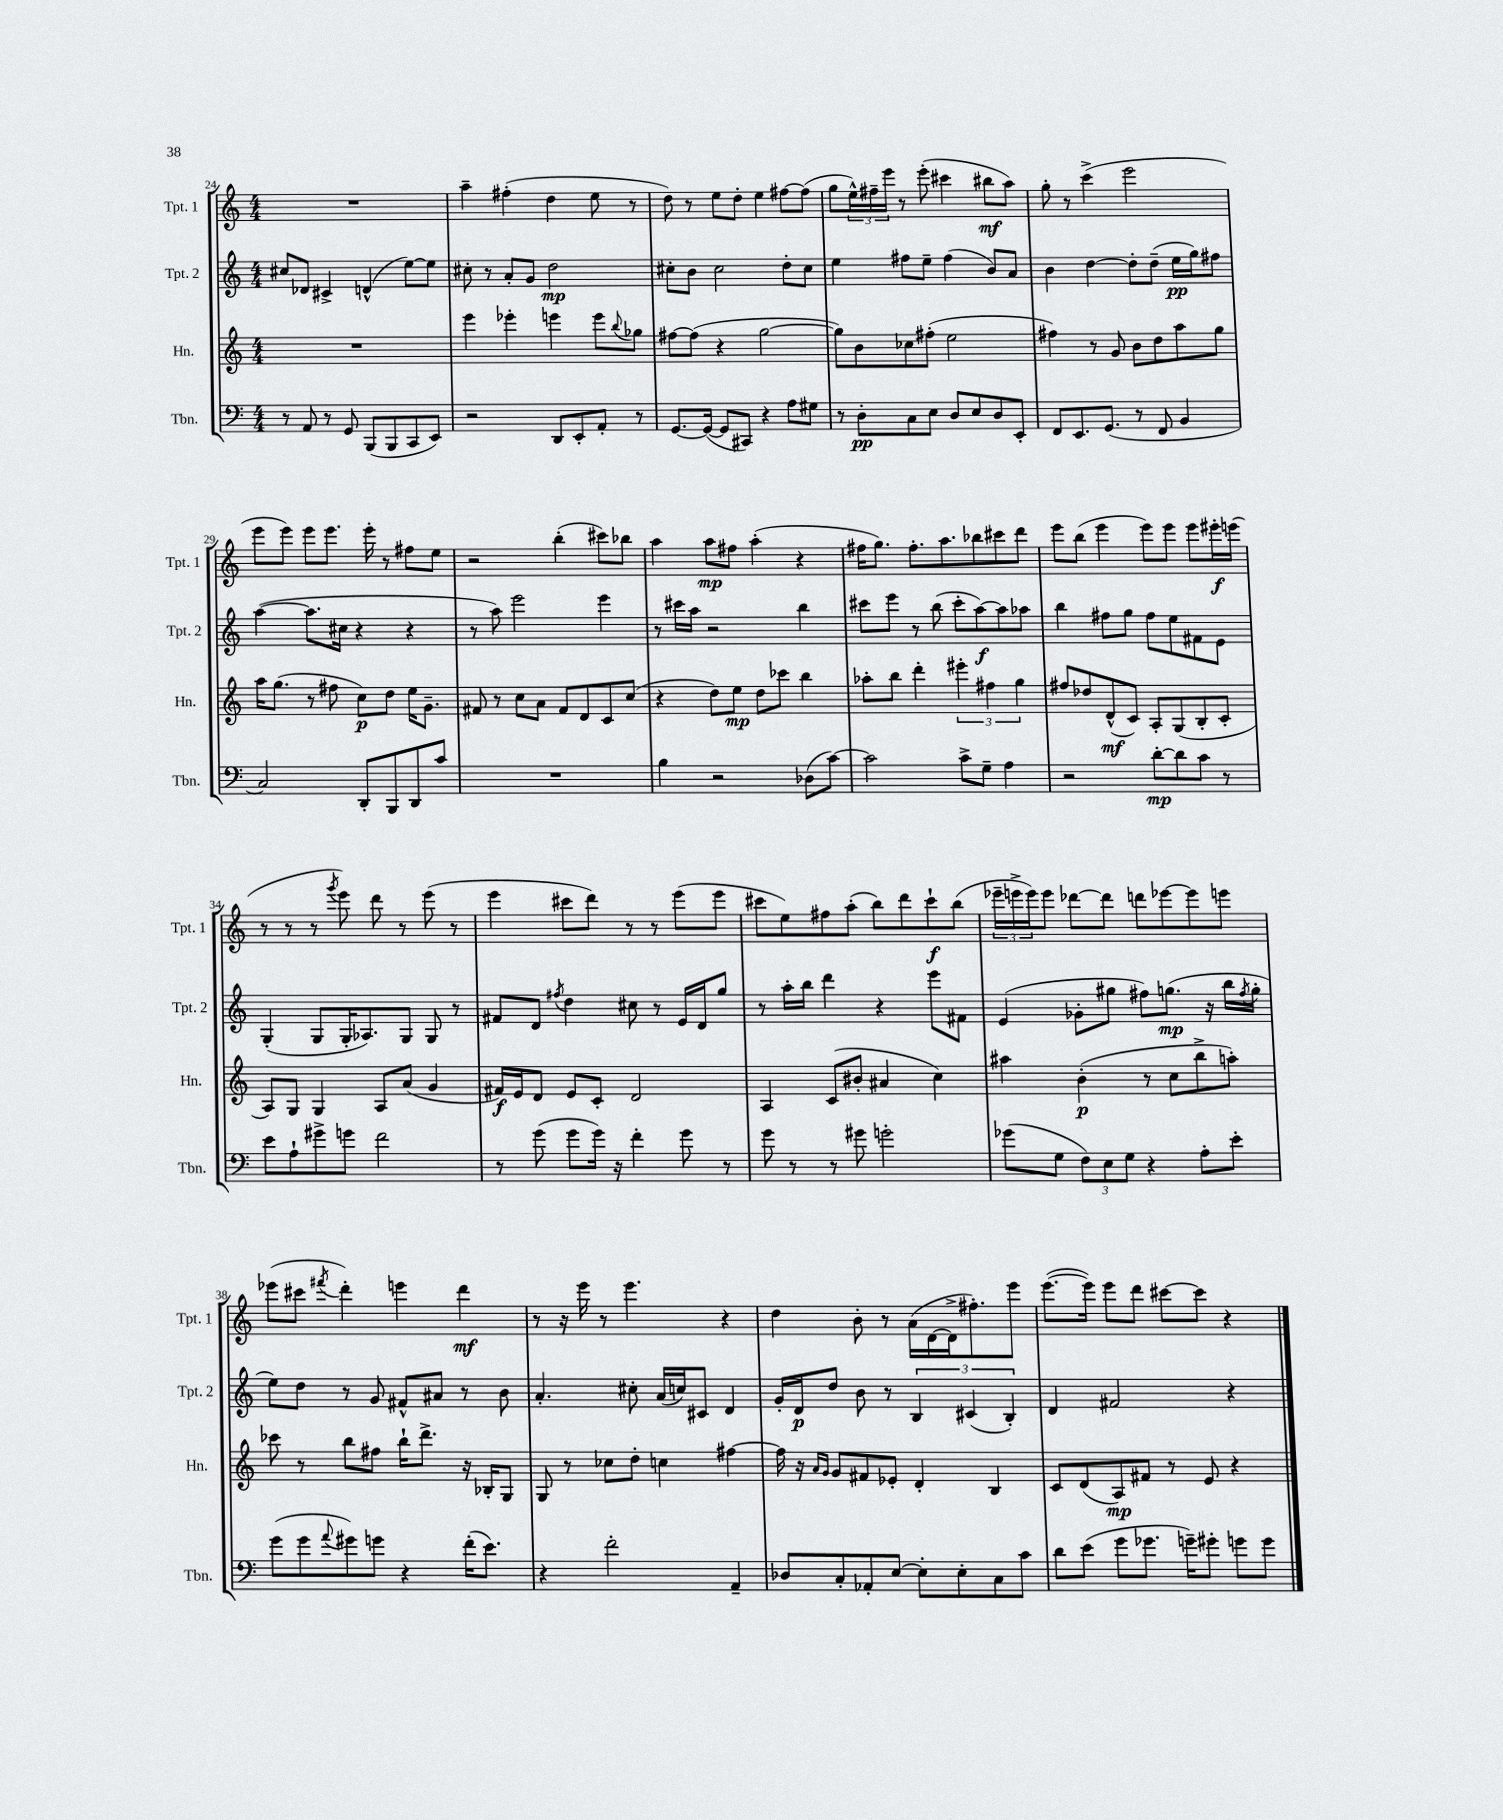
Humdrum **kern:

**kern	**dynam	**kern	**dynam	**kern	**dynam	**kern	**dynam
*part4	*part4	*part3	*part3	*part2	*part2	*part1	*part1
*staff4	*staff4	*staff3	*staff3	*staff2	*staff2	*staff1	*staff1
*I"Tbn.	*	*I"Hn.	*	*I"Tpt. 2	*	*I"Tpt. 1	*
*I'Tbn.	*	*I'Hn.	*	*I'Tpt. 2	*	*I'Tpt. 1	*
*clefF4	*	*clefG2	*	*clefG2	*	*clefG2	*
*k[]	*	*k[]	*	*k[]	*	*k[]	*
*M4/4	*	*M4/4	*	*M4/4	*	*M4/4	*
=24	=24	=24	=24	=24	=24	=24	=24
8r	.	1r	.	8cc#X/L	.	1r	.
8AA/	.	.	.	8d-X/J	.	.	.
8r	.	.	.	4c#X^/	.	.	.
8GG/	.	.	.	.	.	.	.
(8BBB/L	.	.	.	(4dn^^/	.	.	.
8BBB/	.	.	.	.	.	.	.
8CC/	.	.	.	[8ee\L)	.	.	.
8EE/J)	.	.	.	8ee\J]	.	.	.
=25	=25	=25	=25	=25	=25	=25	=25
2r	.	4eee\	.	8cc#X'\	.	4aa~\	.
.	.	.	.	8r	.	.	.
.	.	4eee-X'\	.	8a'/L	.	(4ff#X'\	.
.	.	.	.	8g/J	.	.	.
8DD/L	.	4eeen\	.	2dd\	mp	4dd\	.
8EE'/	.	.	.	.	.	.	.
8AA'/J	.	8eee\L	.	.	.	8ee\	.
.	.	8qqbb/	.	.	.	.	.
8r	.	8gg-X\J	.	.	.	8r	.
=26	=26	=26	=26	=26	=26	=26	=26
[8.GG/L	.	[8ff#X\L	.	8cc#X'\L	.	8dd\)	.
.	.	(8ff#\J]	.	8b\J	.	8r	.
(16GG/Jk_	.	.	.	.	.	.	.
8GG/L]	.	4r	.	2cc#\	.	8ee\L	.
8CC#X/J)	.	.	.	.	.	8dd'\J	.
4r	.	[2gg\	.	.	.	4ee\	.
8A\L	.	.	.	8dd'\L	.	[8ff#X\L	.
8G#X\J	.	.	.	8cc#\J	.	(8ff#\J]	.
=27	=27	=27	=27	=27	=27	=27	=27
8r	.	8gg\L])	.	4ee\	.	8gg\L	.
8D'\L	pp	8b\	.	.	.	24ee^^\L)	.
.	.	.	.	.	.	24ff#X~\	.
.	.	.	.	.	.	24eee\JJ	.
8C\	.	8cc-X\	.	8ff#X\L	.	8r	.
8E\J	.	(8ff#X'\J	.	8ee~\J	.	(8eee'\	.
8D/L	.	2ee\	.	(4ff#\	.	4ccc#X\	.
8E/	.	.	.	.	.	.	.
8D/	.	.	.	8b/L)	.	8bb#X\L	mf
8EE'/J	.	.	.	8a/J	.	8aa\J)	.
=28	=28	=28	=28	=28	=28	=28	=28
8FF/L	.	4ff#X\)	.	4b\	.	8gg'\	.
8.EE/	.	.	.	.	.	8r	.
.	.	8r	.	[4dd\	.	(4ccc^\	.
(8.GG/J	.	.	.	.	.	.	.
.	.	8g/	.	.	.	.	.
8r	.	8b\L	.	8dd'\L]	.	2eee\	.
8FF/	.	8dd\	.	(8dd~\J	.	.	.
4BB/	.	8aa\	.	16ee\LL	pp	.	.
.	.	.	.	16gg\J)	.	.	.
.	.	8gg\J	.	8ff#X\J	.	.	.
!!LO:LB:g=z
=29	=29	=29	=29	=29	=29	=29	=29
2C/)	.	16aa\KL	.	([4aa\	.	8eee\L	.
.	.	(8.gg\J	.	.	.	.	.
.	.	.	.	.	.	8eee\J)	.
.	.	8r	.	8.aa\L]	.	8eee\L	.
.	.	8ff#X\	.	.	.	8.eee\J	.
.	.	.	.	16cc#X\Jk	.	.	.
8DD'/L	.	8cc\L)	p	4r	.	.	.
.	.	.	.	.	.	16eee'\	.
8BBB/	.	8dd\J	.	.	.	8r	.
8DD/	.	16ee\KL	.	4r	.	8ff#X\L	.
.	.	8.g~\J	.	.	.	.	.
8c/J	.	.	.	.	.	8ee\J	.
=30	=30	=30	=30	=30	=30	=30	=30
1r	.	8f#X/	.	8r	.	2r	.
.	.	8r	.	8aa\)	.	.	.
.	.	8cc\L	.	2eee\	.	.	.
.	.	8a\J	.	.	.	.	.
.	.	8f#/L	.	.	.	(4bb'\	.
.	.	8d/	.	.	.	.	.
.	.	8c/	.	4eee\	.	8ccc#X\L)	.
.	.	(8cc/J	.	.	.	8bb-X\J	.
=31	=31	=31	=31	=31	=31	=31	=31
4B\	.	4r	.	8r	.	4aa\	.
.	.	.	.	16ccc#X\LL	.	.	.
.	.	.	.	16aa\JJ	.	.	.
2r	.	8dd\L)	.	2r	.	8aa\L	mp
.	.	8ee\J	mp	.	.	8ff#X\J	.
.	.	8dd\L	.	.	.	(4aa'\	.
.	.	8ccc-X\J	.	.	.	.	.
(8D-X\L	.	4bb\	.	4bb\	.	4r	.
[8c\J)	.	.	.	.	.	.	.
=32	=32	=32	=32	=32	=32	=32	=32
2c\]	.	8aa-X'\L	.	8ccc#X\L	.	16ff#X\KL	.
.	.	.	.	.	.	8.gg\J)	.
.	.	8bb\J	.	8eee\J	.	.	.
.	.	4ddd'\	.	8r	.	8.ff#'\L	.
.	.	.	.	(8bb\	.	.	.
.	.	.	.	.	.	8.aa\	.
8c^\L	.	6eee#X'\	.	8ccc#'\L	.	.	.
8G~\J	.	.	.	[8aa\)	f	8bb-X\	.
.	.	6ff#X\	.	.	.	.	.
4A\	.	.	.	8aa\]	.	8ccc#X\	.
.	.	6gg\	.	.	.	.	.
.	.	.	.	8aa-X\J	.	8ddd\J	.
=33	=33	=33	=33	=33	=33	=33	=33
2r	.	8ff#X/L	.	4bb\	.	8eee\L	.
.	.	8dd-X/	.	.	.	(8bb\J	.
.	.	(8d^^/	mf	8ff#X\L	.	4eee\	.
.	.	8c/J)	.	8gg\J	.	.	.
[8d'\L	mp	8A'/L	.	8ff#\L	.	8eee\L)	.
8d\]	.	(8G/	.	8ee\	.	8eee\J	.
8c\J	.	8B'/	.	8f#X\	.	8eee\L	.
8r	.	8c'/J	.	8e\J	.	16eee#X'\L	f
.	.	.	.	.	.	(16eeen\JJ	.
!!LO:LB:g=z
=34	=34	=34	=34	=34	=34	=34	=34
8e\L	.	8A/L)	.	(4G'/	.	8r	.
8A`\	.	8G/J	.	.	.	8r	.
8g#X^\	.	4G/	.	8G/L	.	8r	.
.	.	.	.	.	.	8qggg/	.
8gn\J	.	.	.	16G'/K	.	8eee\)	.
.	.	.	.	8.A-X/)	.	.	.
2f\	.	8A/L	.	.	.	8ddd\	.
.	.	(8a/J	.	8G/J	.	8r	.
.	.	4g/	.	8G/	.	(8eee\	.
.	.	.	.	8r	.	8r	.
=35	=35	=35	=35	=35	=35	=35	=35
8r	.	16f#X/LL)	f	8f#X/L	.	4eee\	.
.	.	16e/J	.	.	.	.	.
(8g\	.	8d/J	.	8d/J	.	.	.
.	.	.	.	8qff#X/	.	.	.
8g\L	.	8e/L	.	4dd\	.	8ccc#X\L	.
16g\Jk)	.	8c'/J	.	.	.	8ddd\J)	.
16r	.	.	.	.	.	.	.
4f'\	.	2d/	.	8cc#X\	.	8r	.
.	.	.	.	8r	.	8r	.
8g\	.	.	.	16e/LL	.	(8eee\L	.
.	.	.	.	16d/J	.	.	.
8r	.	.	.	8gg/J	.	8eee\J	.
=36	=36	=36	=36	=36	=36	=36	=36
8g\	.	4A/	.	8r	.	8ccc#X\L	.
8r	.	.	.	16aa'\LL	.	8ee\)	.
.	.	.	.	16bb\JJ	.	.	.
8r	.	(8c/L	.	4ddd\	.	8ff#X\	.
8g#X\	.	8b#X'/J	.	.	.	(8aa'\J	.
2gn'\	.	4a#X/	.	4r	.	8bb\L)	.
.	.	.	.	.	.	8ddd\	.
.	.	4cc\)	.	8eee\L	.	8ccc#`\	f
.	.	.	.	8f#X\J	.	(8bb\J	.
=37	=37	=37	=37	=37	=37	=37	=37
(8g-X\L	.	4aa#X\	.	(4e/	.	24eee-X~\LL	.
.	.	.	.	.	.	24eeen^\	.
.	.	.	.	.	.	24eee\J)	.
8G\J	.	.	.	.	.	8eee\J	.
12F\L)	.	(4b'\	p	8g-X'\L	.	[8ddd-X\L	.
12E\	.	.	.	.	.	.	.
.	.	.	.	8gg#X\J	.	8ddd-\J]	.
12G\J	.	.	.	.	.	.	.
4r	.	8r	.	8ff#X\L)	.	8dddn\L	.
.	.	8cc\L	.	(8.ggn\J	mp	[8eee-X\	.
8A'\L	.	8bb^\	.	.	.	8eee-\]	.
.	.	.	.	16r	.	.	.
8e'\J	.	8aan'\J)	.	16bb\LL	.	8eeen\J	.
.	.	.	.	8qff#/	.	.	.
.	.	.	.	16gg'\JJ	.	.	.
!!LO:LB:g=z
=38	=38	=38	=38	=38	=38	=38	=38
(8g\L	.	8ccc-X\	.	8ee\L)	.	(8eee-X\L	.
8g\	.	8r	.	8dd\J	.	8ccc#X\J	.
8qqa/	.	.	.	.	.	8qfff#X/	.
8g#X\)	.	8bb\L	.	8r	.	4ddd'\)	.
8gn\J	.	8ff#X\J	.	8g/	.	.	.
4r	.	16bb`\KL	.	8f#X^^/L	.	4eeen\	.
.	.	8.ddd^\J	.	.	.	.	.
.	.	.	.	8a#X/J	.	.	.
(16f'\KL	.	16r	.	8r	.	4ddd\	mf
8.e\J)	.	16B-X'/KL	.	.	.	.	.
.	.	8G/J	.	8b\	.	.	.
=39	=39	=39	=39	=39	=39	=39	=39
4r	.	8G/	.	4.a'/	.	8r	.
.	.	8r	.	.	.	16r	.
.	.	.	.	.	.	16eee\	.
2f'\	.	8cc-X\L	.	.	.	8r	.
.	.	8dd'\J	.	8cc#X'\	.	4.eee\	.
.	.	4ccn\	.	(16a/LL	.	.	.
.	.	.	.	16ccn/J)	.	.	.
.	.	.	.	8c#X/J	.	.	.
4AA~/	.	[4ff#X\	.	4d/	.	4r	.
=40	=40	=40	=40	=40	=40	=40	=40
8D-X/L	.	16ff#\]	.	16g'/LL	.	4dd\	.
.	.	16r	.	16d/J	p	.	.
.	.	16qqa/LL	.	.	.	.	.
.	.	16qqg/JJ	.	.	.	.	.
8C'/	.	8g/L	.	8dd/J	.	.	.
8AA-X'/	.	8f#X/	.	8b\	.	8b'\	.
[8E/J	.	8e-X'/J	.	8r	.	8r	.
8E'\L]	.	4d'/	.	6B/	.	(16a\LL	.
.	.	.	.	.	.	[16d\	.
8E'\	.	.	.	.	.	16d^\J]	.
.	.	.	.	(6c#X/	.	.	.
.	.	.	.	.	.	8.ff#X'\)	.
8C\	.	4B/	.	.	.	.	.
.	.	.	.	6B'/)	.	.	.
8c\J	.	.	.	.	.	8eee\J	.
=41	=41	=41	=41	=41	=41	=41	=41
8d\L	.	8c/L	.	4d/	.	([8.eee\L	.
(8e\J	.	(8d/	.	.	.	.	.
.	.	.	.	.	.	16eee\Jk])	.
8g\L	.	8A/)	mp	2f#X/	.	8eee\L	.
8.g-X\J	.	8f#X/J	.	.	.	8ddd\J	.
.	.	8r	.	.	.	[8ccc#X\L	.
16gn~\KL)	.	.	.	.	.	.	.
8g#X'\J	.	8e/	.	.	.	8ccc#\J]	.
8gn\L	.	4r	.	4r	.	4r	.
8g\J	.	.	.	.	.	.	.
==	==	==	==	==	==	==	==
*-	*-	*-	*-	*-	*-	*-	*-
